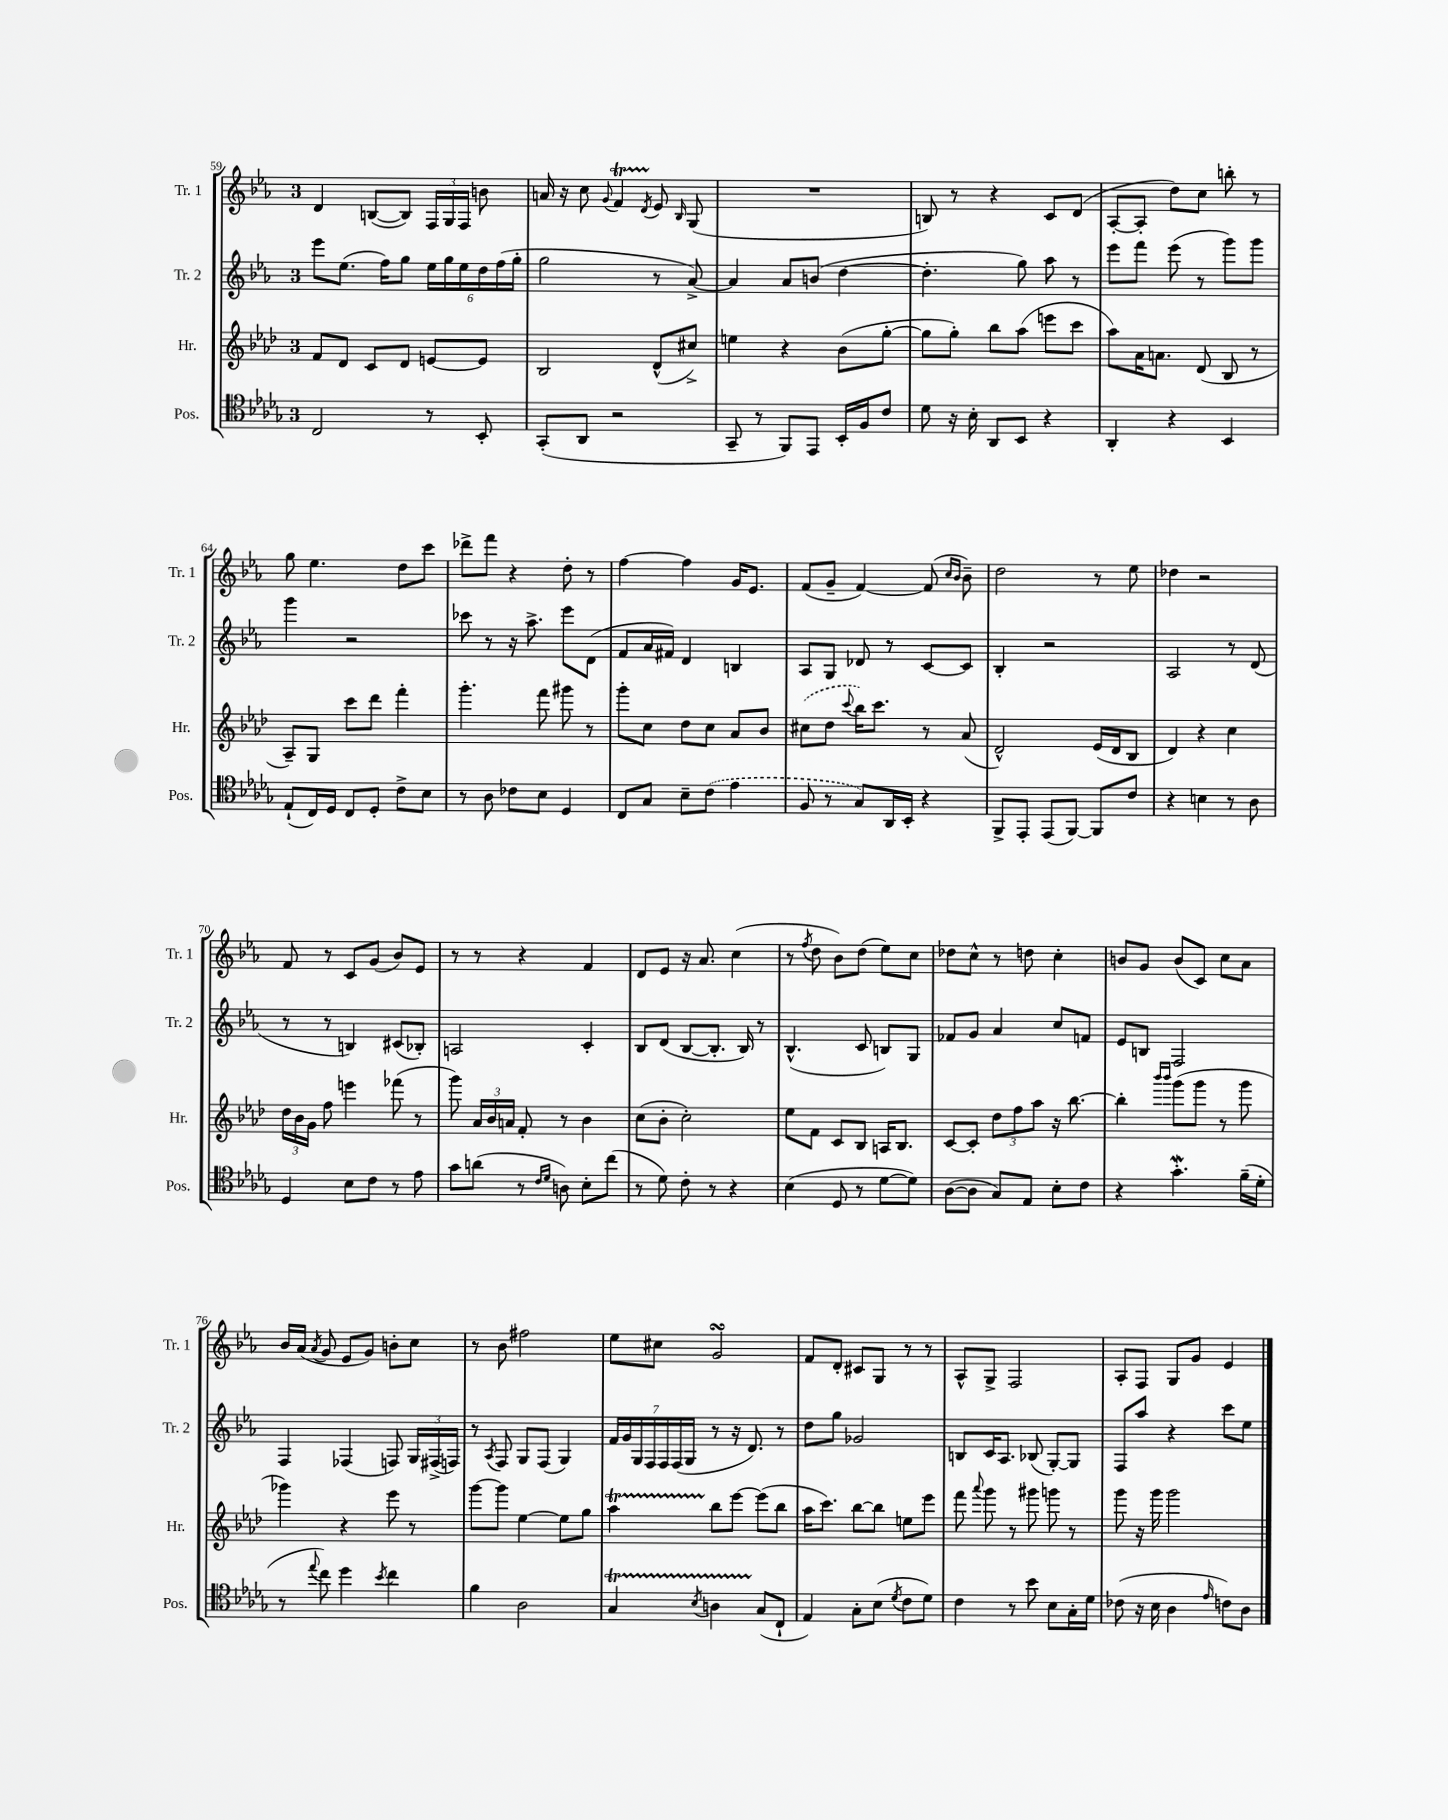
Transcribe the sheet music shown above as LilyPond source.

<<
\new StaffGroup <<
\new Staff = "s0" \with { instrumentName = "Tr. 1" shortInstrumentName = "Tr. 1" } {
    \clef treble \key ees \major \once \override Staff.TimeSignature.style = #'single-digit \time 3/4
    \autoBeamOff d'4 b8[~( b8]) \tuplet 3/2 { f16[ g16 f16] } b'8 |
    a'16 r16 c''8 \appoggiatura { g'8 } f'4\startTrillSpan \acciaccatura { d'8 } ees'8\stopTrillSpan \grace { bes16 } g8( |
    R2. |
    b8) r8 r4 c'8[ d'8]( |
    aes8[~-. aes8]-. d''8[) c''8] b''8-. r8 |
    g''8 ees''4. d''8[ c'''8] |
    des'''8[-> f'''8] r4 d''8-. r8 |
    f''4~ f''4 g'16[ ees'8.] |
    f'8[( g'8]-- f'4~) f'8( \grace { c''16[ bes'16] } bes'8--) |
    d''2 r8 ees''8 |
    des''4 r2 |
    f'8 r8 c'8[ g'8]( bes'8[) ees'8] |
    r8 r8 r4 f'4 |
    d'8[ ees'8] r16 aes'8. c''4( |
    r8 \acciaccatura { f''8 } d''8 bes'8[) d''8]( ees''8[) c''8] |
    des''8[ c''8]-^ r8 d''8 c''4-. |
    b'8[ g'8] b'8[( c'8]) c''8[ aes'8] |
    bes'16[ aes'16]( \acciaccatura { aes'8 } g'8 ees'8[ g'8]) b'8[-. c''8] |
    r8 bes'8 fis''2 |
    ees''8[ cis''8] g'2\turn |
    f'8[ d'8]-. cis'8[ g8] r8 r8 |
    aes8[-^ g8]-> f2 |
    aes8[-. f8] g8[ g'8] ees'4 \bar "|." |
}
\new Staff = "s1" \with { instrumentName = "Tr. 2" shortInstrumentName = "Tr. 2" } {
    \clef treble \key ees \major \once \override Staff.TimeSignature.style = #'single-digit \time 3/4
    \autoBeamOff ees'''8[ ees''8.]( f''16[) g''8] \tuplet 6/4 { ees''16[ g''16 ees''16 d''16 f''16( g''16]-. } |
    g''2 r8 aes'8~->) |
    aes'4 aes'8[ b'8]( d''4~ |
    d''4.-. g''8) aes''8 r8 |
    ees'''8[ f'''8] ees'''8( r8 g'''8[) g'''8] |
    g'''4 r2 |
    ces'''8 r8 r16 aes''8.-> ees'''8[ d'8]( |
    f'8[ aes'16 fis'16]) d'4 b4 |
    aes8[ g8] des'8 r8 c'8[~ c'8] |
    bes4-. r2 |
    aes2 r8 d'8( |
    r8 r8 b4) cis'8[( bes8]-.) |
    a2 c'4-. |
    bes8[ d'8]( bes8[~ bes8.]-. bes16) r8 |
    bes4.-^( c'8 b8[) g8] |
    fes'8[ g'8] aes'4 c''8[ f'8] |
    ees'8[ b8] f2 |
    f4 fes4( f8) \tuplet 3/2 { g16[ fis16->( f16]) } |
    r8 \acciaccatura { aes8 } f8 g8[ f8]( g4) |
    \tuplet 7/4 { f'16[ g'16 g16 f16 f16 f16( g16] } r8 r16 d'8.) r8 |
    d''8[ g''8] ges'2 |
    b8[ c'16 aes8.] bes8( g8[~-.) g8] |
    f8[ aes''8] r4 c'''8[ ees''8] \bar "|." |
}
\new Staff = "s2" \with { instrumentName = "Hr." shortInstrumentName = "Hr." } {
    \clef treble \key aes \major \once \override Staff.TimeSignature.style = #'single-digit \time 3/4
    \autoBeamOff f'8[ des'8] c'8[ des'8] e'8[~ e'8] |
    bes2 des'8[-^( cis''8]->) |
    e''4 r4 bes'8[( g''8]~-. |
    g''8[ g''8]-.) bes''8[ aes''8]( e'''8[ c'''8] |
    aes''8[) aes'16 a'8.] des'8( bes8 r8 |
    aes8[--) g8] c'''8[ des'''8] f'''4-. |
    g'''4.-. f'''8 gis'''8 r8 |
    g'''8[-. c''8] des''8[ c''8] aes'8[ bes'8] |
    \once \slurDashed cis''8[( des''8] \appoggiatura { c'''8 } bes''16[) c'''8.] r8 aes'8( |
    des'2-^) ees'16[( des'16 bes8] |
    des'4) r4 c''4 |
    \tuplet 3/2 { des''16[ bes'16 g'16] } f''8 e'''4 fes'''8( r8 |
    g'''8) \tuplet 3/2 { aes'16[ bes'16 a'16] } f'8-. r8 bes'4 |
    c''8[( bes'8]-. c''2-.) |
    ees''8[ f'8] c'8[ bes8] a16[ bes8.] |
    c'8[~ c'8]-. \tuplet 3/2 { des''8[ f''8 aes''8] } r16 bes''8.~ |
    bes''4-. \grace { bes'''16[ bes'''16] } g'''8[( g'''8] r8 g'''8 |
    ges'''4) r4 ees'''8 r8 |
    g'''8[~ g'''8] ees''4~ ees''8[ g''8] |
    aes''4\startTrillSpan bes''8[\stopTrillSpan ees'''8]~ ees'''8[( bes''8] |
    aes''16[ c'''8.]) bes''8[~ bes''8] e''8[ ees'''8] |
    f'''8 \appoggiatura { aes'''8 } g'''8 r8 gis'''8 g'''8 r8 |
    g'''8 r16 g'''16 g'''2 \bar "|." |
}
\new Staff = "s3" \with { instrumentName = "Pos." shortInstrumentName = "Pos." } {
    \clef tenor \key des \major \once \override Staff.TimeSignature.style = #'single-digit \time 3/4
    \autoBeamOff c2 r8 bes,8-. |
    ges,8[-.( aes,8] r2 |
    ges,8-- r8 f,8[) ees,8] bes,16[-. f16 c'8] |
    des'8 r16 bes16-. aes,8[ bes,8] r4 |
    aes,4-. r4 bes,4 |
    ees8[-!( c16) des16] c8[ des8]-. c'8[-> bes8] |
    r8 aes8 ces'8[ bes8] des4 |
    c8[ ges8] bes8[-- \once \slurDashed c'8]( ees'4 |
    f8 r8 ges8[) aes,16 bes,16]-. r4 |
    f,8[-> ees,8]-. ees,8[( f,8]~) f,8[ c'8] |
    r4 b4 r8 aes8 |
    des4 bes8[ c'8] r8 ees'8 |
    ges'8[ a'8]( r8 \grace { c'16[ des'16] } a8) bes8[-. c''8]( |
    r8 des'8) c'8-. r8 r4 |
    bes4( des8 r8 des'8[~ des'8]) |
    aes8[~( aes8] ges8[) ees8] bes8[-. c'8] |
    r4 ges'4.-.\mordent f'16[--( des'16]-. |
    r8 \appoggiatura { ees''8 } c''8) des''4 \acciaccatura { bes'8 } c''4 |
    f'4 aes2 |
    ges4\startTrillSpan \acciaccatura { bes8 } a4 ges8[\stopTrillSpan( c8]-! |
    ees4) ges8[-. bes8]( \acciaccatura { des'8 } c'8[ des'8]) |
    c'4 r8 bes'8 bes8[ ges16-. des'16] |
    ces'8( r16 bes16 aes4 \grace { ees'16 } c'8[) aes8] \bar "|." |
}
>>
>>
\layout { \context { \Score currentBarNumber = #59 } }
